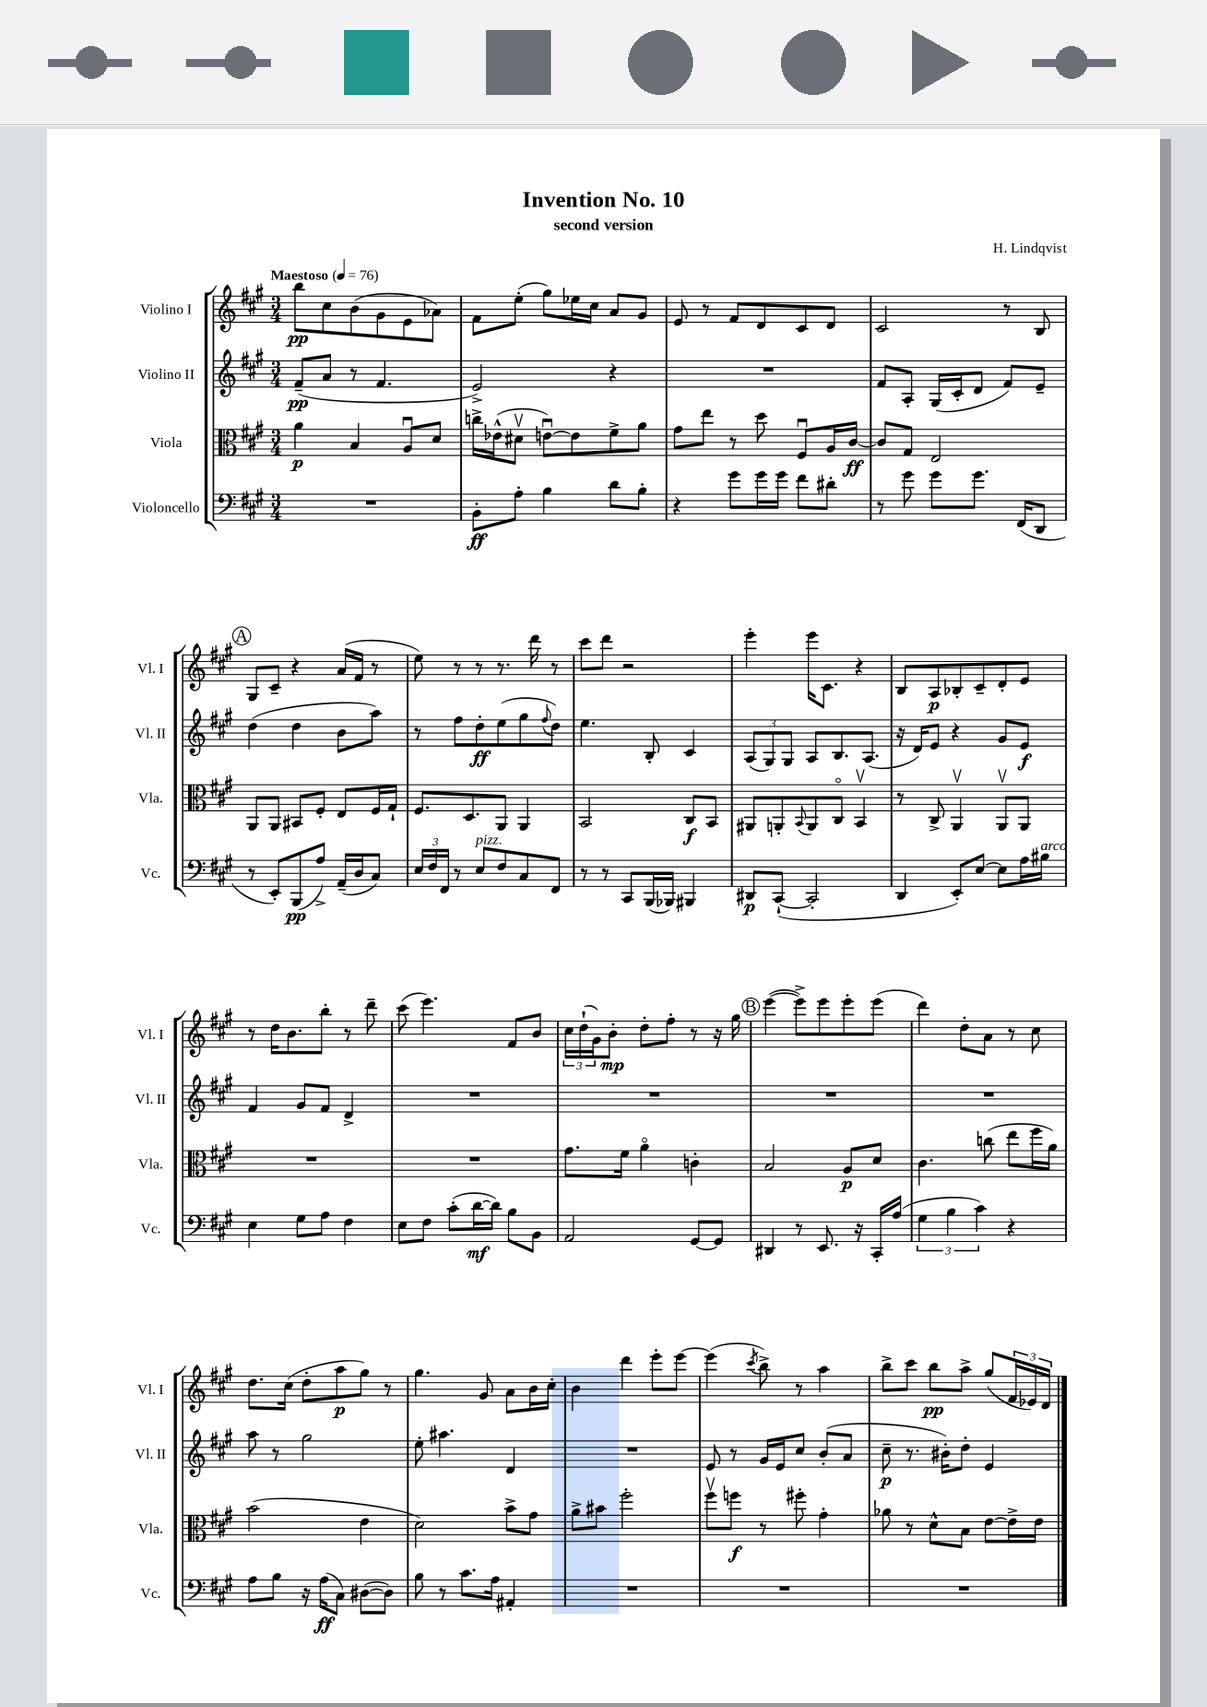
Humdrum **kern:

**kern	**dynam	**kern	**dynam	**kern	**dynam	**kern	**dynam
*part4	*part4	*part3	*part3	*part2	*part2	*part1	*part1
*staff4	*staff4	*staff3	*staff3	*staff2	*staff2	*staff1	*staff1
*I"Violoncello	*	*I"Viola	*	*I"Violino II	*	*I"Violino I	*
*I'Vc.	*	*I'Vla.	*	*I'Vl. II	*	*I'Vl. I	*
*clefF4	*	*clefC3	*	*clefG2	*	*clefG2	*
*k[f#c#g#]	*	*k[f#c#g#]	*	*k[f#c#g#]	*	*k[f#c#g#]	*
*M3/4	*	*M3/4	*	*M3/4	*	*M3/4	*
*MM76	*	*MM76	*	*MM76	*	*MM76	*
=1	=1	=1	=1	=1	=1	=1	=1
!	!	!	!	!	!	!LO:TX:a:B:t=Maestoso	!
2.r	.	4a\	p	(8f#~/L	pp	8bb\L	pp
.	.	.	.	8a/J	.	8cc#\	.
.	.	4B/	.	8r	.	(8b\	.
.	.	.	.	4.f#/	.	8g#\	.
.	.	8Au/L	.	.	.	8e\	.
.	.	8d/J	.	.	.	8a-X\J)	.
=2	=2	=2	=2	=2	=2	=2	=2
8BB'\L	ff	16ccn^\LL	.	2e^/)	.	8f#\L	.
.	.	(16e-X^^\J	.	.	.	.	.
8A'\J	.	8d#Xv\J	.	.	.	(8ee'\J	.
4B\	.	[8enu\L)	.	.	.	8gg#\L)	.
.	.	8e\]	.	.	.	16ee-X\L	.
.	.	.	.	.	.	16cc#\JJ	.
8d\L	.	8f#^\	.	4r	.	8a/L	.
8B'\J	.	8a\J	.	.	.	8g#/J	.
=3	=3	=3	=3	=3	=3	=3	=3
4r	.	8g#\L	.	2.r	.	8e/	.
.	.	8ee\J	.	.	.	8r	.
8g#\L	.	8r	.	.	.	8f#/L	.
16g#\L	.	8dd\	.	.	.	8d/	.
16g#\JJ	.	.	.	.	.	.	.
8f#\L	.	8F#u/L	.	.	.	8c#/	.
8d#X'\J	.	16A/L	.	.	.	8d/J	.
.	.	[16c#/JJ	ff	.	.	.	.
=4	=4	=4	=4	=4	=4	=4	=4
8r	.	8c#/L]	.	8f#/L	.	2c#/	.
8g#\	.	8G#/J	.	8A'/J	.	.	.
8g#\L	.	2E/	.	(16G#/LL	.	.	.
.	.	.	.	16c#'/J	.	.	.
8.g#\J	.	.	.	8d/J	.	.	.
.	.	.	.	8f#/L)	.	8r	.
(16FF#/KL	.	.	.	.	.	.	.
8DD/J	.	.	.	8e~/J	.	8B/	.
!!LO:LB:g=z
!!LO:REH:place=s1:t=A
=5	=5	=5	=5	=5	=5	=5	=5
8r	.	8AA/L	.	(4dd\	.	8G#/L	.
8EE'/L)	.	8AA/J	.	.	.	8c#~/J	.
(8BBB/	pp	8BB#X/L	.	4dd\	.	4r	.
8A^/J)	.	8F#'/J	.	.	.	.	.
(16AA~/LL	.	8E/L	.	8b\L	.	(16a/LL	.
16D/J	.	.	.	.	.	16f#/JJ	.
8C#/J)	.	16F#/L	.	8aa\J)	.	8r	.
.	.	16G#`/JJ	.	.	.	.	.
=6	=6	=6	=6	=6	=6	=6	=6
24E/LL	.	8.F#/L	.	8r	.	8ee\)	.
24F#/	.	.	.	.	.	.	.
24FF#/JJ	.	.	.	.	.	.	.
8r	.	.	.	8ff#\L	.	8r	.
.	.	8.D/	.	.	.	.	.
!LO:TX:a:i:t=pizz.	!	!	!	!	!	!	!
8E/L	.	.	.	8dd'\	ff	8r	.
8F#/	.	8AA/J	.	(8ee\	.	8.r	.
8C#/	.	4AA/	.	8gg#\	.	.	.
.	.	.	.	.	.	16ddd\	.
.	.	.	.	8qqff#/	.	.	.
8FF#/J	.	.	.	8dd\J)	.	8r	.
=7	=7	=7	=7	=7	=7	=7	=7
8r	.	2BB/	.	4.ee\	.	8ccc#\L	.
8r	.	.	.	.	.	8ddd\J	.
8CC#/L	.	.	.	.	.	2r	.
(16BBB/L	.	.	.	8B'/	.	.	.
16BBB-X/JJ)	.	.	.	.	.	.	.
4BBB#X/	.	8C#/L	f	4c#/	.	.	.
.	.	8BB/J	.	.	.	.	.
=8	=8	=8	=8	=8	=8	=8	=8
8DD#X/L	p	8AA#X/L	.	(12A/L	.	4eee'\	.
.	.	.	.	12G#/)	.	.	.
([8CC#`/J	.	8AAn'/	.	.	.	.	.
.	.	.	.	12G#/J	.	.	.
.	.	8qqBB/	.	.	.	.	.
2CC#'/]	.	8AA/	.	8A/L	.	16eee\KL	.
.	.	.	.	.	.	8.c#\J	.
.	.	8C#/J	.	8.B/	.	.	.
.	.	4BBv/	.	.	.	4r	.
.	.	.	.	(8.A/J	.	.	.
=9	=9	=9	=9	=9	=9	=9	=9
4DD/	.	8r	.	16r	.	8B/L	.
.	.	.	.	16d/KL)	.	.	.
.	.	8C#^/	.	8e/J	.	8A/	p
8EE'/L)	.	4AAv/	.	4r	.	8B-X'/	.
[8E/J	.	.	.	.	.	8c#~/	.
8E\L]	.	8AAv/L	.	8g#/L	.	8d'/	.
16A\L	.	8AA/J	.	8e/J	f	8e/J	.
!LO:TX:a:i:t=arco	!	!	!	!	!	!	!
16B#X\JJ	.	.	.	.	.	.	.
!!LO:LB:g=z
=10	=10	=10	=10	=10	=10	=10	=10
4E\	.	2.r	.	4f#/	.	8r	.
.	.	.	.	.	.	16dd\KL	.
.	.	.	.	.	.	8.b\	.
8G#\L	.	.	.	8g#/L	.	.	.
8A\J	.	.	.	8f#/J	.	8bb'\J	.
4F#\	.	.	.	4d^/	.	8r	.
.	.	.	.	.	.	8ddd~\	.
=11	=11	=11	=11	=11	=11	=11	=11
8E\L	.	2.r	.	2.r	.	(8ccc#\	.
8F#\J	.	.	.	.	.	4.eee\)	.
(8c#'\L	.	.	.	.	.	.	.
[16d\L	mf	.	.	.	.	.	.
16d\JJ])	.	.	.	.	.	.	.
8B\L	.	.	.	.	.	8f#/L	.
8BB\J	.	.	.	.	.	8b/J	.
=12	=12	=12	=12	=12	=12	=12	=12
2AA/	.	8.g#\L	.	2.r	.	24cc#\LL	.
.	.	.	.	.	.	(24dd`\	.
.	.	.	.	.	.	24g#\J)	.
.	.	.	.	.	.	8b'\J	mp
.	.	16f#\Jk	.	.	.	.	.
.	.	4a\	.	.	.	8dd'\L	.
.	.	.	.	.	.	8ff#'\J	.
[8GG#/L	.	4cn'\	.	.	.	8r	.
8GG#/J]	.	.	.	.	.	16r	.
.	.	.	.	.	.	16gg#\	.
!!LO:REH:place=s1:t=B
=13	=13	=13	=13	=13	=13	=13	=13
4DD#X/	.	2B/	.	2.r	.	([4eee\	.
8r	.	.	.	.	.	8eee^\L])	.
8.EE/	.	.	.	.	.	8eee\	.
.	.	8A/L	p	.	.	8eee'\	.
16r	.	.	.	.	.	.	.
16CC#'/LL	.	8d/J	.	.	.	(8eee\J	.
(16A/JJ	.	.	.	.	.	.	.
=14	=14	=14	=14	=14	=14	=14	=14
6G#\	.	4.c#\	.	2.r	.	4ddd\)	.
6B\	.	.	.	.	.	.	.
.	.	.	.	.	.	8dd'\L	.
6c#\)	.	.	.	.	.	.	.
.	.	(8ccn\	.	.	.	8a\J	.
4r	.	8ee\L	.	.	.	8r	.
.	.	16ff#\L	.	.	.	8cc#\	.
.	.	16a\JJ)	.	.	.	.	.
!!LO:LB:g=z
=15	=15	=15	=15	=15	=15	=15	=15
8A\L	.	(2b\	.	8aa\	.	8.dd\L	.
8B\J	.	.	.	8r	.	.	.
.	.	.	.	.	.	(16cc#\Jk	.
16r	.	.	.	2gg#\	.	8dd'\L	.
(16A\KL	ff	.	.	.	.	.	.
8C#\J)	.	.	.	.	.	8aa\	p
([8D#X\L	.	4e\	.	.	.	8gg#\J)	.
8D#\J])	.	.	.	.	.	8r	.
=16	=16	=16	=16	=16	=16	=16	=16
8B\	.	2d\)	.	8ee'\	.	4.gg#\	.
8r	.	.	.	4.aa#X\	.	.	.
8.c#\L	.	.	.	.	.	.	.
.	.	.	.	.	.	8g#/	.
16A\Jk	.	.	.	.	.	.	.
4AA#X'/	.	8b^\L	.	4d/	.	8a\L	.
.	.	8g#\J	.	.	.	16b\L	.
.	.	.	.	.	.	16cc#'\JJ	.
=17	=17	=17	=17	=17	=17	=17	=17
2.r	.	8a^\L	.	2.r	.	4b\	.
.	.	8b#X\J	.	.	.	.	.
.	.	2ff#'\	.	.	.	4ddd\	.
.	.	.	.	.	.	8eee'\L	.
.	.	.	.	.	.	[8eee\J	.
=18	=18	=18	=18	=18	=18	=18	=18
2.r	.	8ff#v\L	.	8e/	.	(4eee\]	.
.	.	8ffn\J	f	8r	.	.	.
.	.	.	.	.	.	8qccc#/	.
.	.	8r	.	16g#/LL	.	8bb^\)	.
.	.	.	.	16e/J	.	.	.
.	.	8ff#X'\	.	8cc#/J	.	8r	.
.	.	4g#'\	.	(8b'/L	.	4aa\	.
.	.	.	.	8a/J	.	.	.
=19	=19	=19	=19	=19	=19	=19	=19
2.r	.	8a-X\	.	8cc#~\	p	8bb^\L	.
.	.	8r	.	8.r	.	8ccc#\J	.
.	.	8d^^\L	.	.	.	8bb\L	pp
.	.	.	.	16b#X'\KL)	.	.	.
.	.	8B\J	.	8dd'\J	.	8aa^\J	.
.	.	[8e\L	.	4e/	.	(8gg#/L	.
.	.	16e^\L]	.	.	.	24f#/L	.
.	.	.	.	.	.	24e-X/)	.
.	.	16e\JJ	.	.	.	.	.
.	.	.	.	.	.	24d/JJ	.
==	==	==	==	==	==	==	==
*-	*-	*-	*-	*-	*-	*-	*-
